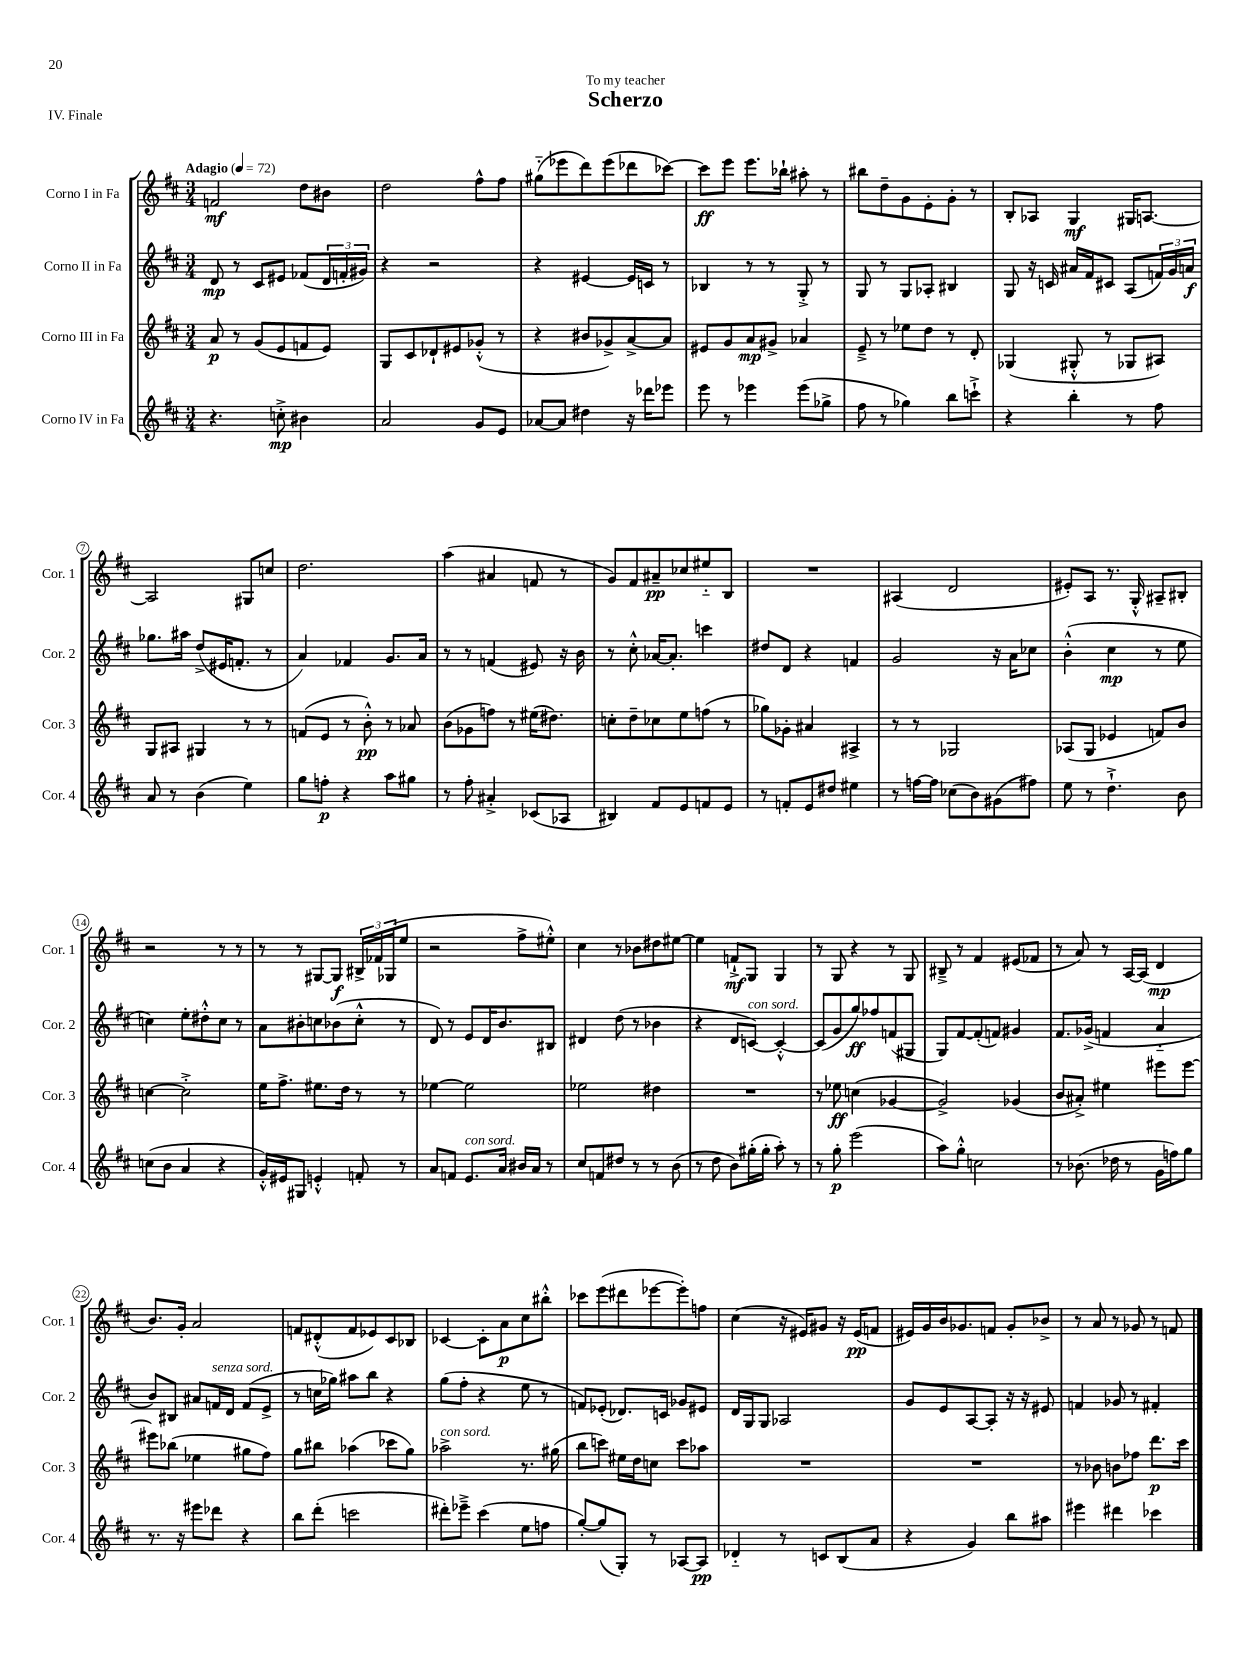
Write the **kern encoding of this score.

**kern	**kern	**kern	**kern
*staff4	*staff3	*staff2	*staff1
*clefG2	*clefG2	*clefG2	*clefG2
*k[f#c#]	*k[f#c#]	*k[f#c#]	*k[f#c#]
*M3/4	*M3/4	*M3/4	*M3/4
*MM72	*MM72	*MM72	*MM72
4.r	8a	8d	2f
.	8r	8r	.
.	(8g	8c#	.
8cc'^	8e	8e#	.
4b#	8f	(8f-	8dd
.	8e)	24d	8b#
.	.	24f'	.
.	.	24g#)	.
=	=	=	=
2a	8G	4r	2dd
.	8c#	.	.
.	8d-`	2r	.
.	8e#	.	.
8g	(8g-'^^	.	8ff#^^
8e	8r	.	8ff#
=	=	=	=
[8a-	4r	4r	(8gg#'~
8a-]	.	.	8eee-
4dd#	8b#	[4e#	8ddd)
.	8g-^)	.	(8eee-
16r	[8a^	16e#]	8ddd-
16ddd-	.	16c	.
8eee-	8a]	8r	[8ccc-)
=	=	=	=
8eee	8e#	4B-	8ccc-]
8r	8g	.	8eee
4eee-	8a	8r	8.eee
.	8g#^	8r	.
.	.	.	16bb-`
(8eee-	4a-	8G'^	8aa#'
8gg-^	.	8r	8r
=	=	=	=
8ff#	8e~^	8G	8bb#
8r	8r	8r	8dd~
4gg-)	8ee-	8G	8g
.	8dd	8A-'	8e'
8bb	8r	4B#	8g'
8ccc`^	8d'	.	8r
=	=	=	=
4r	(4G-	8G	8B'
.	.	16r	8A-
.	.	16c	.
4bb'	8G#'^^	16a#	4G
.	.	16f#	.
.	8r	8c#	.
8r	8G-	(8A	16G#
.	.	.	[8.A
8ff#	8A#)	24f)	.
.	.	24g	.
.	.	24a	.
=	=	=	=
8a	8G	8.gg-	2A]
8r	8A#	.	.
.	.	16aa#	.
(4b	4G#	(8dd^	.
.	.	16e#	.
.	.	8.f'	.
4ee)	8r	.	8G#
.	8r	8r	8cc
=	=	=	=
8gg	(8f	4a)	2.dd
8ff'	8e	.	.
4r	8r	4f-	.
.	8b'^^)	.	.
8aa	8r	8.g	.
8gg#	8a-	.	.
.	.	16a	.
=	=	=	=
8r	(8b	8r	(4aa
8ff#'	8g-	8r	.
4a#'^	8ff)	(4f	4a#
.	8r	.	.
(8c-	(16ee#	8e#)	8f
.	8.dd#)	.	.
8A-	.	16r	8r
.	.	16b	.
=	=	=	=
4B#)	8cc'	8r	8g)
.	8dd~	8cc#'^^	8f#
8f#	8cc-	[16a-	8a#~
.	.	8.a-']	.
8e	8ee	.	8cc-
8f	(8ff	4ccc	8ee#'~
8e	8r	.	8B
=	=	=	=
8r	8gg-)	8dd#	2.r
8f'	8g-'	8d	.
8e	4a#	4r	.
8dd#	.	.	.
4ee#	4A#^	4f	.
=	=	=	=
8r	8r	2g	(4A#
[16ff	8r	.	.
16ff]	.	.	.
(8cc-	2G-	.	2d
8b)	.	.	.
(8g#	.	16r	.
.	.	16a	.
8ff#)	.	8cc-	.
=	=	=	=
8ee	(8A-	(4b'^^	8e#')
8r	8G	.	8A
4.dd`^	4e-	4cc#	8.r
.	.	.	16G'^^
.	8f)	8r	8A#~
8b	8b	8ee	8B#'
=	=	=	=
(8cc	[4cc	4cc)	2r
8b	.	.	.
4a	2cc'^]	8ee'	.
.	.	8dd#'^^	.
4r	.	8cc	8r
.	.	8r	8r
=	=	=	=
16g'^^)	16ee	8a	8r
16e#	8.ff#^	.	.
8G#	.	8b#'	8r
4e'^^	8.ee#	8cc	[8G#
.	.	(8b-	8G#]
.	16dd	.	.
8f'	8r	8cc'^^	24B#^
.	.	.	24f-
.	.	.	(24G-
8r	8r	8r	8ee
=	=	=	=
8a	[4ee-	8d)	2r
8f	.	8r	.
8.e	2ee-]	8e	.
.	.	16d	.
16a	.	8.b	.
16b#	.	.	8ff#^
16a	.	.	.
8r	.	8B#	8ee#'^^)
=	=	=	=
8cc#	2ee-	4d#	4cc#
8f	.	.	.
8dd#	.	(8dd	8r
8r	.	8r	8b-
8r	4dd#	4b-	8dd#
(8b	.	.	[8ee#
=	=	=	=
8r	2.r	4r	4ee#]
8dd	.	.	.
8b)	.	8d	8f`^
(16gg#'	.	[8c)	8G
16gg#'	.	.	.
8aa')	.	4c'^^_	4G
8r	.	.	.
=	=	=	=
8r	8r	(8c]	8r
8gg'	8ee-	8g	8G
(2eee	(4cc	8gg)	4r
.	.	8ff-	.
.	[4g-	(8f	8r
.	.	8G#	8G
=	=	=	=
8aa)	2g-^])	8G)	8B#~^
8gg'^^	.	[8f#	8r
2cc	.	(8f#']	4f#
.	.	8f)	.
.	(4g-	4g#	(8e#
.	.	.	8f-
=	=	=	=
8r	8b	8.f#	8r
(8.b-	8a#'^)	.	8a)
.	.	(16g-^	.
.	4ee#	4f	8r
16dd-	.	.	.
8r	.	.	[16A
.	.	.	(16A]
16g	8eee#	4a'~	4d
16ff)	.	.	.
8gg	[8eee#	.	.
=	=	=	=
8.r	8eee#]	8b)	8.b)
.	(8bb-	8B#	.
16r	.	.	16g'
8eee#	4ee-	8a#	2a
8ddd-	.	16f	.
.	.	16d	.
4r	8gg#	(8f	.
.	8ff#)	8e^	.
=	=	=	=
8bb	8gg	8r	8f
(8ddd'	8bb#	16cc	(8d#'^^
.	.	16gg-)	.
2ccc	(4aa-	8aa#	8f
.	.	8bb	8e-)
.	8ccc-	4r	8c#
.	8gg)	.	8B-
=	=	=	=
8ddd#')	2aa-^	(8gg	[4c-
8eee-~^	.	8ff#'	.
(4ccc#	.	4r	8c-']
.	.	.	8a
8ee	8.r	8ee	8cc#
8ff	.	8r	8bb#'^^
.	(16gg#	.	.
=	=	=	=
[8gg')	8bb	8f)	8ccc-
(8gg]	8ccc)	(8e-'	(8eee
8G')	16ee#	8.d-)	8ddd#
.	16dd	.	.
8r	8cc	.	[8eee-
.	.	16c	.
[8A-	8ccc	8g-	8eee-'])
8A-]	8aa-	8e#	8ff
=	=	=	=
4d-'~	2.r	16d	(4cc#
.	.	16G	.
.	.	8G	.
8r	.	2A-	16r
.	.	.	16e#)
8c	.	.	8g#
(8B	.	.	16r
.	.	.	(16e#
8a	.	.	8f
=	=	=	=
4r	2.r	8g	16e#)
.	.	.	16g
.	.	8e	16b
.	.	.	8.g-
4g)	.	[8A	.
.	.	8A']	8f
8bb	.	16r	8g-'
.	.	16r	.
8aa#	.	8e#	8b-^
=	=	=	=
4eee#	8r	4f	8r
.	8b-	.	8a
4ddd#	8b	8g-	8r
.	8ff-	8r	8g-
4ccc-	8.ddd	4f#'	8r
.	.	.	8f
.	16ccc#	.	.
==	==	==	==
*-	*-	*-	*-
